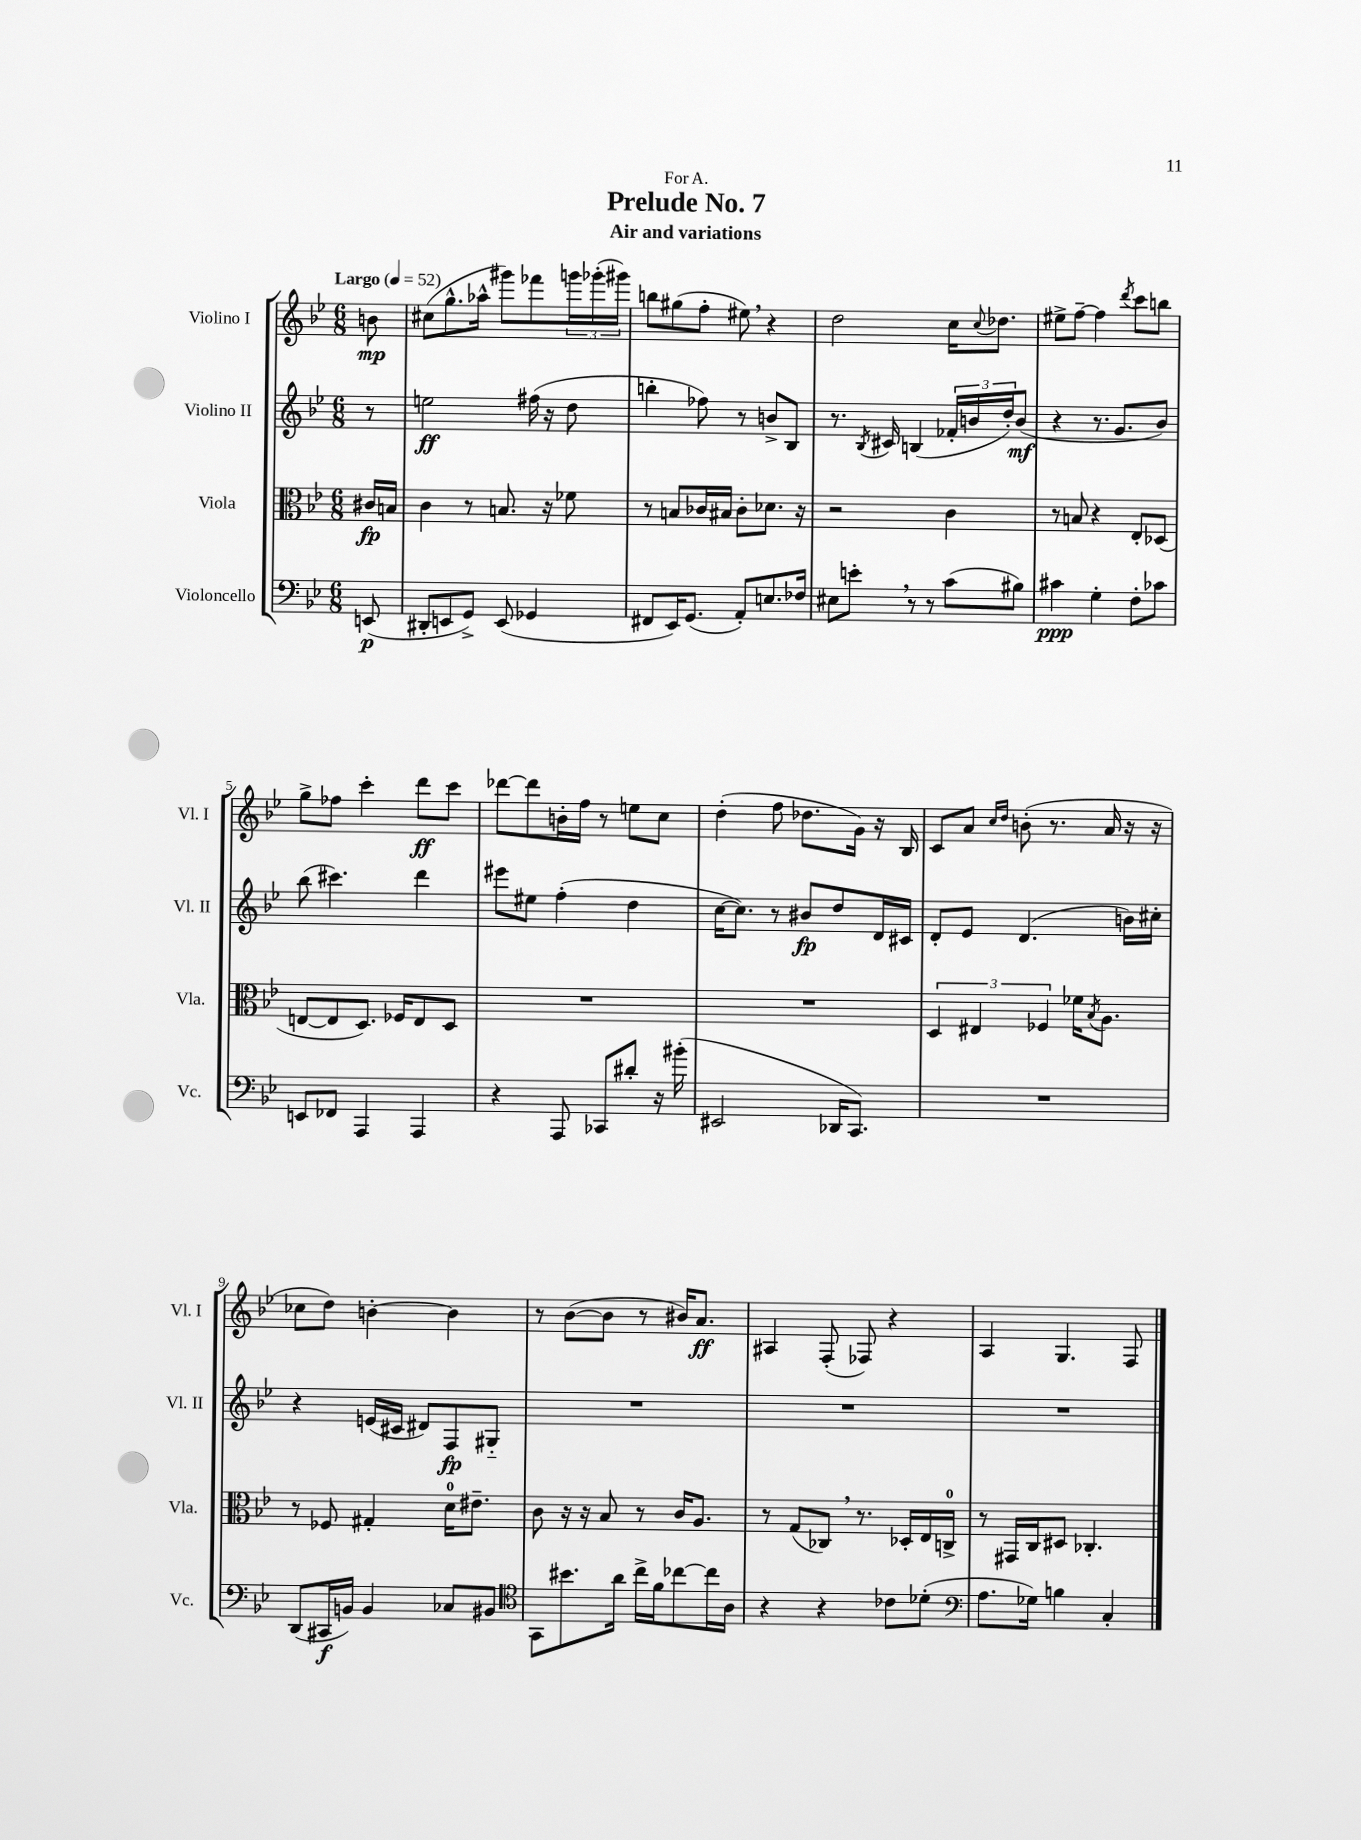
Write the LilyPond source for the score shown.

\header { title = "Prelude No. 7" subtitle = "Air and variations" dedication = "For A." }
<<
\new StaffGroup <<
\new Staff = "s0" \with { instrumentName = "Violino I" shortInstrumentName = "Vl. I" } {
    \clef treble \key bes \major \numericTimeSignature \time 6/8 \partial 8 \tempo "Largo" 4 = 52
    b'8\mp |
    cis''8( g''8.-^ aes''16-^ gis'''8) fes'''8 \tuplet 3/2 { g'''16 ges'''16-.( gis'''16) } |
    b''8 gis''8( f''8-. eis''8) \breathe r4 |
    d''2 c''16 \appoggiatura { c''8 } des''8. |
    eis''8-> f''8~-- f''4 \acciaccatura { d'''8 } c'''8 b''8 |
    g''8-> fes''8 c'''4-. d'''8\ff c'''8 |
    des'''8~ des'''8 b'16-. f''16 r8 e''8 c''8 |
    d''4-.( f''8 des''8. g'16) r16 bes16 |
    c'8 a'8 \grace { c''16 d''16 } b'8-.( r8. a'16 r16 r16 |
    ces''8 d''8) b'4~-. b'4 |
    r8 bes'8~( bes'8 r8 bis'16) a'8.\ff |
    ais4 f8-.( fes8) r4 |
    a4 g4. f8 \bar "|." |
}
\new Staff = "s1" \with { instrumentName = "Violino II" shortInstrumentName = "Vl. II" } {
    \clef treble \key bes \major \numericTimeSignature \time 6/8 \partial 8
    r8 |
    e''2\ff fis''16( r16 d''8 |
    b''4-. fes''8) r8 b'8-> bes8 |
    r8. \acciaccatura { bes8 } cis'16 b4( \tuplet 3/2 { fes'16-. b'16 d''16-.) } b'8\mf( |
    r4 r8. g'8. bes'8) |
    bes''8( cis'''4.) d'''4 |
    eis'''8 eis''8 f''4-.( d''4 |
    c''16~ c''8.) r8 bis'8\fp d''8 d'16 cis'16 |
    d'8-. ees'8 d'4.( b'16) cis''16-. |
    r4 e'16( cis'16 dis'8) f8\fp gis8-_ |
    R2. |
    R2. |
    R2. \bar "|." |
}
\new Staff = "s2" \with { instrumentName = "Viola" shortInstrumentName = "Vla." } {
    \clef alto \key bes \major \numericTimeSignature \time 6/8 \partial 8
    cis'16\fp b16 |
    c'4 r8 b8. r16 fes'8 |
    r8 b8 ces'16 bis16 ces'8-. des'8. r16 |
    r2 c'4 |
    r8 b8 r4 ees8-. des8( |
    e8~ e8 d8.) fes16 e8 d8 |
    R2. |
    R2. |
    \tuplet 3/2 { d4 eis4 fes4 } fes'16 \acciaccatura { bes8 } a8. |
    r8 fes8 gis4-. d'16-0 eis'8.-- |
    c'8 r16 r16 bes8 r8 c'16 a8. |
    r8 g8( ces8) \breathe r8. des16-. ees16 c16-0-> |
    r8 gis,16 c16 dis8 ces4.-. \bar "|." |
}
\new Staff = "s3" \with { instrumentName = "Violoncello" shortInstrumentName = "Vc." } {
    \clef bass \key bes \major \numericTimeSignature \time 6/8 \partial 8
    e,8\p( |
    dis,8-. e,8 g,8->) e,8( ges,4 |
    fis,8 ees,16) g,8.( a,8-.) e8. fes16 |
    eis8 e'8-. \breathe r8 r8 c'8( bis8) |
    cis'4\ppp g4-. f8-. ces'8 |
    e,8 fes,8 a,,4 a,,4 |
    r4 a,,8 ces,8 dis'8-. r16 bis'16-.( |
    eis,2 des,16 c,8.) |
    R2. |
    d,8( cis,16\f b,16) b,4 ces8 bis,8 |
    \clef tenor g,8 bis'8. a'16 c''16-> f'16 ces''8~ ces''16 a16 |
    r4 r4 ces'8 des'8-.( |
    \clef bass a8. ges16) b4 c4-. \bar "|." |
}
>>
>>
